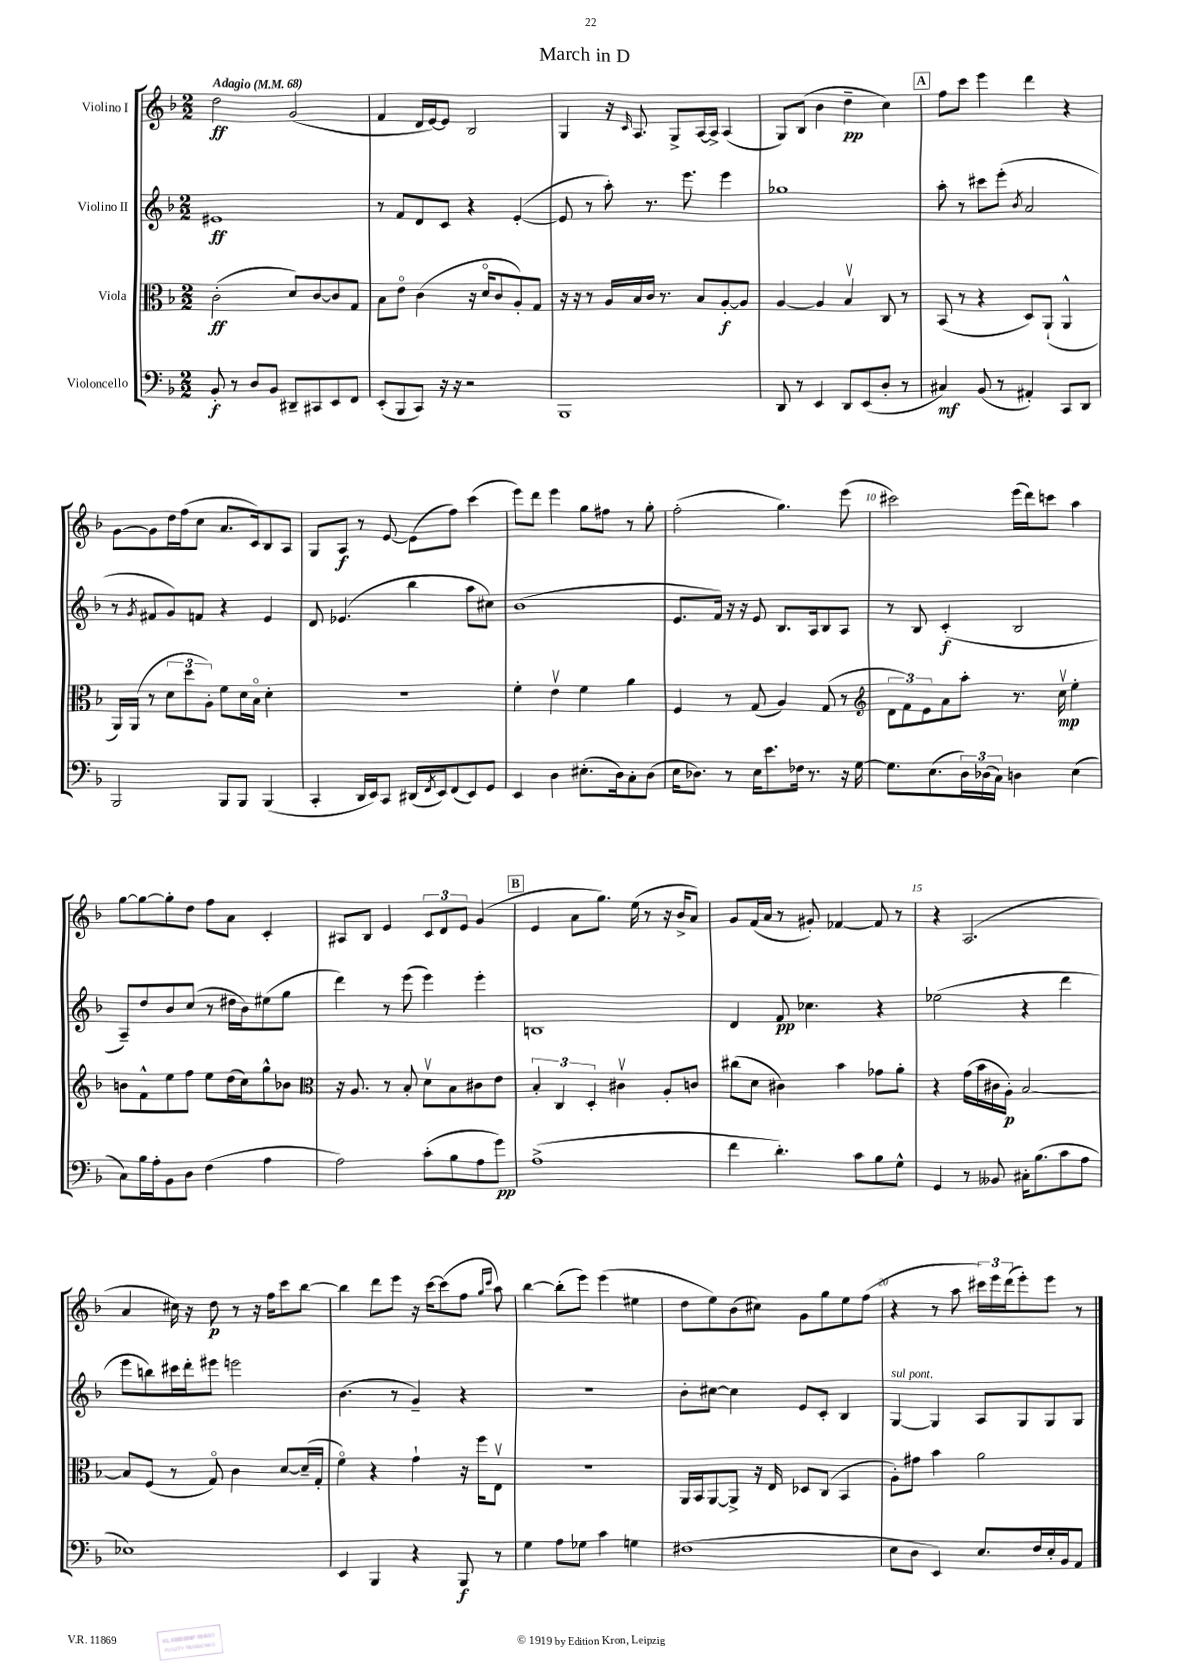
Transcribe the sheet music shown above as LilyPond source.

\header { title = "March in D" }
<<
\new StaffGroup <<
\new Staff = "s0" \with { instrumentName = "Violino I" } {
    \clef treble \key f \major \numericTimeSignature \time 2/2 \tempo "Adagio" 4 = 68
    d''2\ff g'2( |
    f'4 d'16 e'16~) e'8 bes2 |
    g4 r16 \grace { c'16 } a8. g8-> a16~ a16-> a4( |
    g8) bes8( bes'4 d''4--\pp c''4) |
    \mark \markup { \box "A" } f''8 c'''8 e'''4 d'''4 r4 |
    g'8~ g'8 d''16 f''16( c''8 a'8. c'16) bes8 a8 |
    g8 a8\f r8 e'8~ e'8( f''8) c'''4( |
    e'''8) d'''8 e'''4 g''8 fis''8 r8 g''8-. |
    f''2-.( g''4.) e'''8( |
    cis'''2) e'''16( d'''16) c'''8 a''4 |
    g''8~ g''8~ g''8-. d''8 f''8 a'8 c'4-. |
    ais8 bes8 e'4 \tuplet 3/2 { c'8 d'8 e'8 } g'4( |
    \mark \markup { \box "B" } e'4 a'8 g''8.) e''16( r8 r16 bes'16-> a'8) |
    g'8 f'16( a'16 r8 gis'8-.) fes'4~ fes'8 r8 |
    r4 a2.( |
    a'4 cis''16) r16 d''8\p r8 r16 f''16 c'''8 bes''8~ |
    bes''4 d'''8 e'''8 r16 c'''16~ c'''8( f''8 \grace { g''16 c'''16 } a''8) |
    bes''4~ bes''8-.( e'''8) e'''4( eis''4 |
    d''8 e''8) bes'8( cis''8) g'8 g''8 e''8 f''8( |
    r4 r8 a''8 \tuplet 3/2 { cis'''16) e'''16 d'''16( } e'''8-.) e'''8 r8 \bar "|." |
}
\new Staff = "s1" \with { instrumentName = "Violino II" } {
    \clef treble \key f \major \numericTimeSignature \time 2/2
    eis'1\ff |
    r8 f'8 d'8 c'8 r4 e'4~-.( |
    e'8 r8 a''8-.) r8. e'''8. e'''4 |
    ges''1 |
    \mark \markup { \box "A" } a''8-. r8 cis'''8 e'''8-.( \acciaccatura { bes'8 } a'2 |
    r8 \acciaccatura { g'8 } fis'8 g'8) f'8 r4 e'4 |
    d'8 ees'4.( bes''4 a''8 cis''8) |
    bes'1( |
    e'8. f'16) r16 r16 e'8 bes8. a16 bes8 a8 |
    r8 bes8 c'4-.\f( bes2 |
    a8--) d''8 bes'8 c''8( r8 dis''16 bes'16) eis''8( g''8 |
    d'''4) r8 e'''8( e'''4) e'''4-. |
    \mark \markup { \box "B" } b1 |
    d'4 f'8\pp ces''4. r4 |
    ees''2( r4 d'''4 |
    e'''8 b''8) cis'''16 d'''16-. eis'''8 e'''2 |
    bes'4.( r8 g'4--) r4 |
    R1 |
    bes'8-. cis''8~ cis''4 e'8 c'8-. bes4 |
    g4~^\markup { \italic "sul pont." } g4 a8 g8 g8 g8 \bar "|." |
}
\new Staff = "s2" \with { instrumentName = "Viola" } {
    \clef alto \key f \major \numericTimeSignature \time 2/2
    c'2-.\ff( d'8) c'8~ c'8 g8 |
    bes8 e'8\flageolet c'4( r16 d'16\flageolet c'8 a8-.) g8 |
    r16 r16 r8 a16 bes16 c'16 r8. bes8 a8~-.\f a8 |
    a4~ a4 bes4\upbow c8 r8 |
    \mark \markup { \box "A" } bes,8( r8 r4 d8) a,8-!( a,4-^ |
    a,16) a,16( r8 \tuplet 3/2 { d'8 d''8 a8-.) } f'8 d'16 bes16\flageolet d'4-. |
    R1 |
    f'4-. e'4\upbow f'4 a'4 |
    f4 r8 g8( a4) g8( r8 |
    \clef treble \tuplet 3/2 { d'8 f'8) e'8 } a'8 a''8-. r8. c''16\upbow\mp e''4-. |
    b'8 f'8-^ e''8 f''8 e''8 d''16( c''16) g''8-^ bes'8 |
    \clef alto r16 a8. r8 bes8-. d'8\upbow bes8 cis'8 e'8 |
    \mark \markup { \box "B" } \tuplet 3/2 { bes4-. c4 d4-. } cis'4\upbow a8-. c'8 |
    cis''8( d'8 cis'4) bes'4 ges'8 a'8-. |
    r4 g'16( bes'16 cis'16 a16-.\p) bes2~ |
    bes8 f8( r8 g8\flageolet) c'4 d'8~ d'16--( g16-. |
    f'4\flageolet) r4 g'4-! r16 f''16 e8\upbow |
    R1 |
    a,16 bes,16 a,8~ a,8-> r16 e16 des8 c8( bes,4 |
    a8-.) gis'8 bes'4 a'2 \bar "|." |
}
\new Staff = "s3" \with { instrumentName = "Violoncello" } {
    \clef bass \key f \major \numericTimeSignature \time 2/2
    bes,8-.\f r8 d8 bes,8 dis,8-- cis,8 e,8 f,8 |
    e,8-.( bes,,8 c,8) r16 r16 r2 |
    bes,,1 |
    d,8 r8 e,4 d,8 e,8( d8-. r8 |
    \mark \markup { \box "A" } cis4\mf) bes,8( r8 ais,4-.) c,8 d,8 |
    bes,,2 bes,,8 bes,,8 bes,,4( |
    c,4-. d,16 e,16) c,8 dis,16( \acciaccatura { f,8 } e,16) f,8( e,8) g,8 |
    e,4 d4 eis8.-.( d16) c8-. d8( |
    e16 des8.) r8 e16 e'8. fes16 r8. r16 g16~ |
    g8. e8.( \tuplet 3/2 { d16) des16( c16) } d4 e4( |
    c8) bes16 a16-. bes,8 d8 f4( a4 |
    a2) c'8-.( bes8 a8 g'8\pp) |
    \mark \markup { \box "B" } a1->( |
    f'4 d'4.-.) c'8 bes8 g8-^ |
    g,4 r8 beses,8 cis16-. bes8.( c'8 a8 |
    ees1) |
    e,4 bes,,4 r4 bes,,8\f r8 |
    g4 a8 ges8 c'4 g4 |
    fis1( |
    e8 d8 e,4) e8. f16 e16-. bes,16 a,8 \bar "|." |
}
>>
>>
\layout { \context { \Score \override BarNumber.break-visibility = ##(#f #t #t) barNumberVisibility = #(every-nth-bar-number-visible 5) } }
